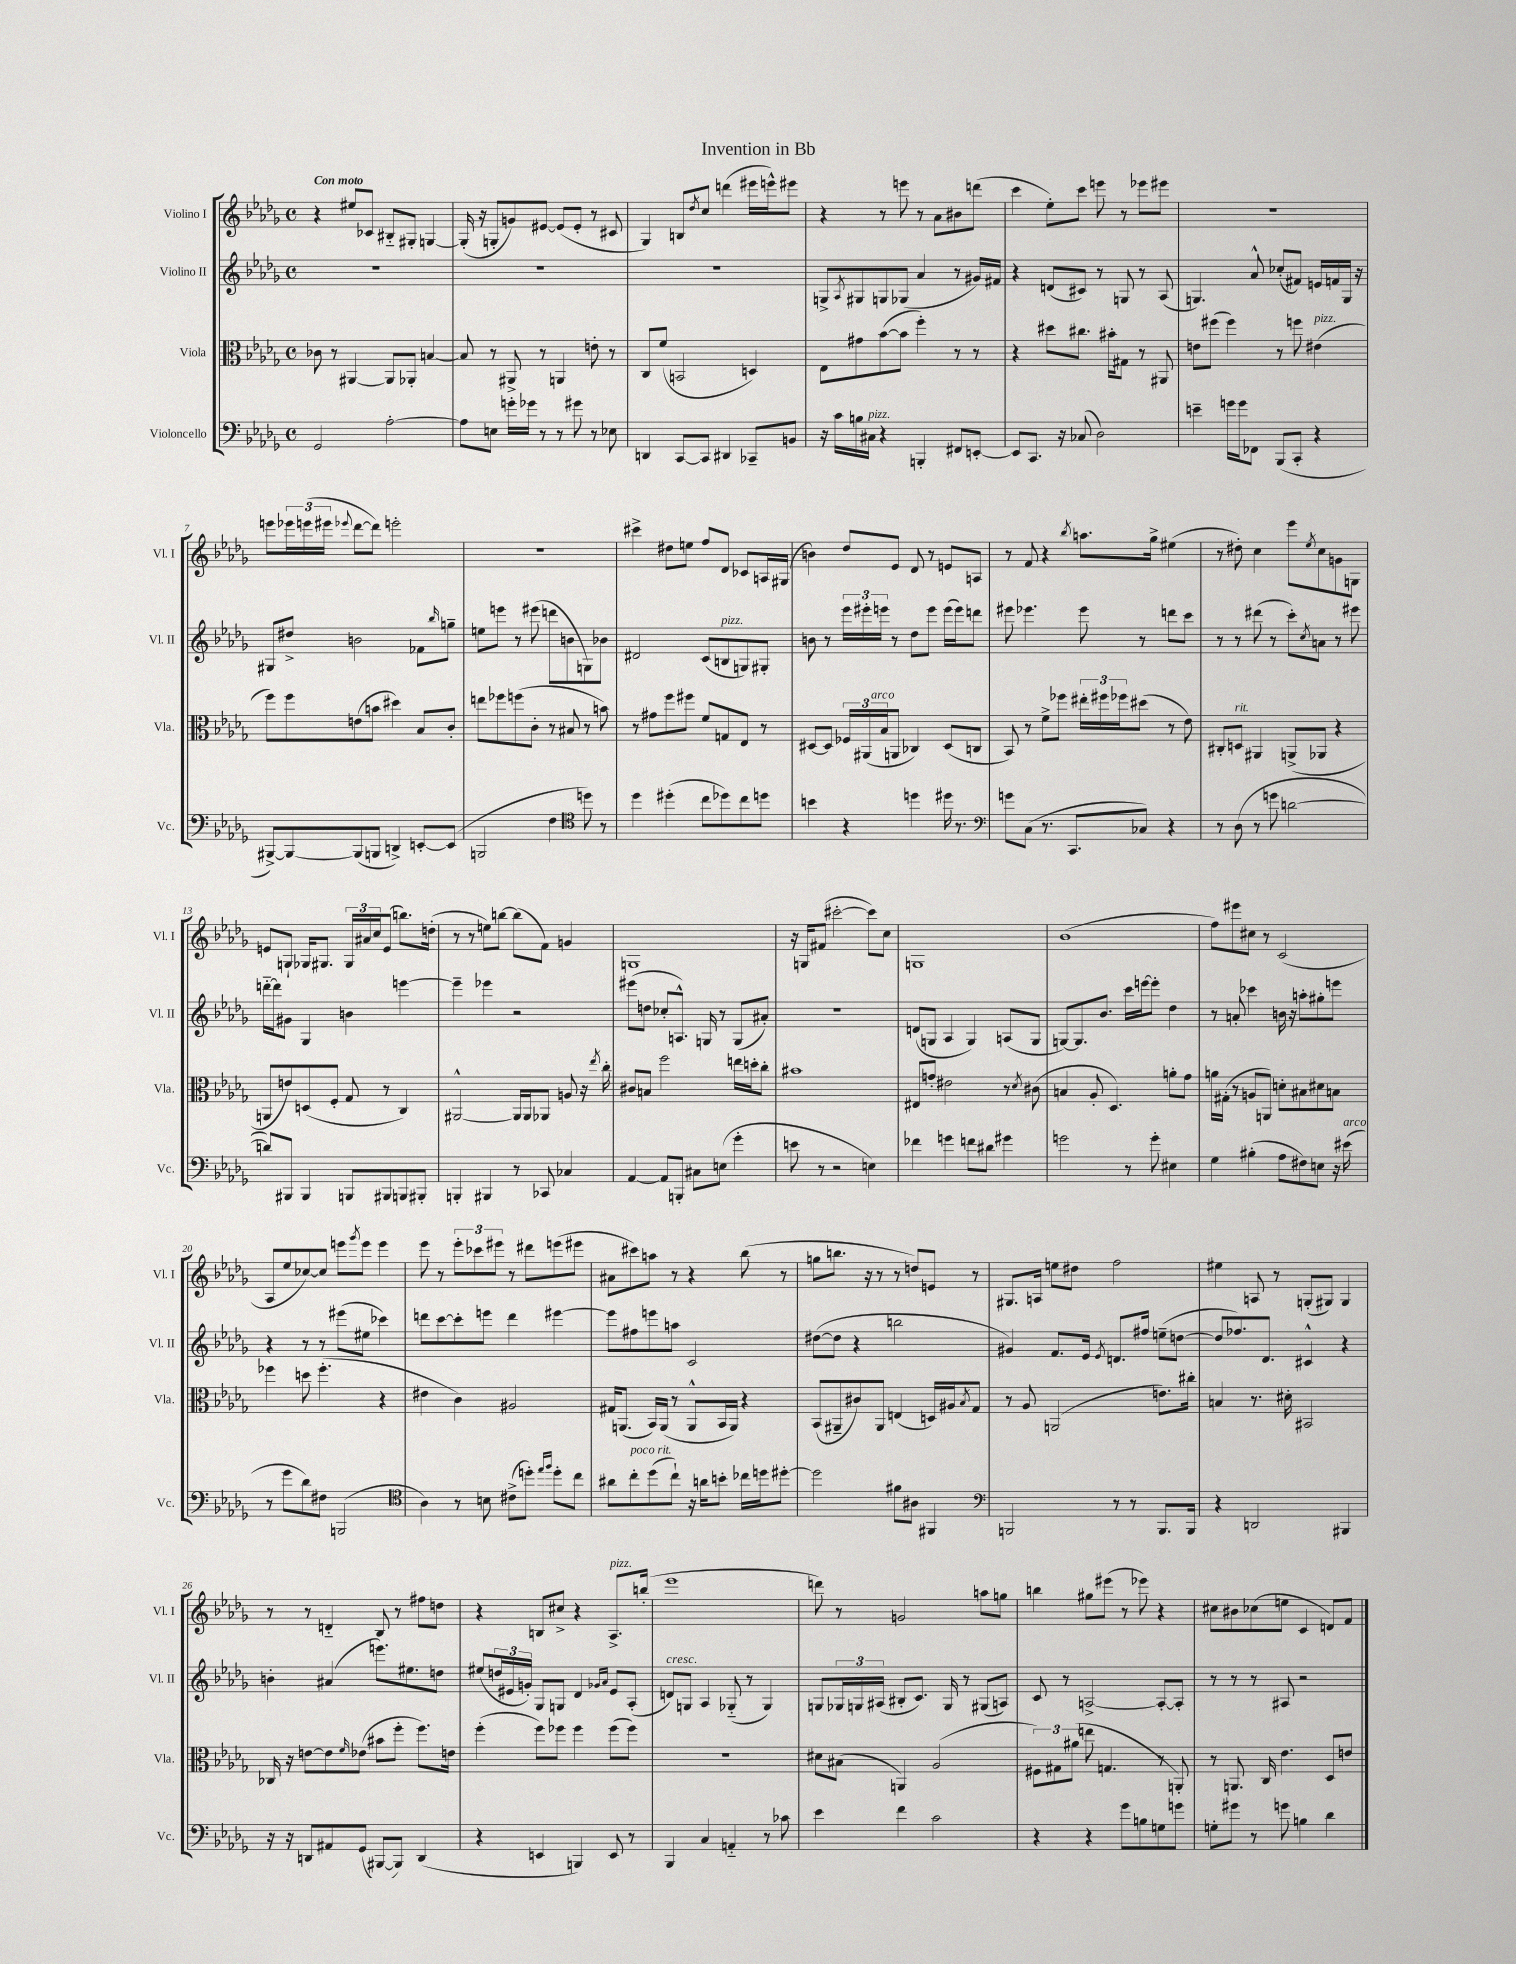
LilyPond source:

\header { title = "Invention in Bb" }
<<
\new StaffGroup <<
\new Staff = "s0" \with { instrumentName = "Violino I" shortInstrumentName = "Vl. I" } {
    \clef treble \key des \major \defaultTimeSignature \time 4/4 \tempo "Con moto"
    r4 eis''8 ces'8 bis8-_ gis8-. g4~ |
    g16-.( r16 g8-. g'8) eis'8~ eis'8( eis'8-. r8 cis'8 |
    ges4) b8 \acciaccatura { des''8 } c''8 d'''4( eis'''16 e'''16-^) eis'''8 |
    r4 r8 e'''8 r8 aes'8 bis'8 d'''8( |
    c'''4 ees''8-.) c'''8 e'''8 r8 ees'''8 eis'''8 |
    r1 |
    e'''8 \tuplet 3/2 { ees'''16 e'''16( eis'''16 } \appoggiatura { ees'''8 } des'''8~ des'''8) e'''2-. |
    r1 |
    cis'''4-> dis''8 e''8 f''8 des'8 ces'8 a16 gis16( |
    b'4) des''8 ees'8 des'8 r8 e'8 a8 |
    r8 f'8 r4 \acciaccatura { bes''8 } a''8. ges''16-> eis''4( |
    r8 dis''8-.) c''4 ees'''8 \acciaccatura { ees''8 } c''8 g'8 g8 |
    e'8 g8-! ges16 gis8. \tuplet 3/2 { gis16 ais'16 c''16 } e'8( b''8.) d''16-.( |
    r8 r8 e''8) b''8~ b''8( f'8) g'4 |
    g1 |
    r16 g16 fis'8( cis'''2~-. cis'''8) c''8 |
    g1 |
    bes'1( |
    f''8) eis'''8 cis''8 r8 c'2( |
    aes8 ees''8 ces''8~) ces''8 e'''8 \acciaccatura { ges'''8 } e'''8 e'''4 |
    ees'''8 r8 \tuplet 3/2 { ees'''8-. ces'''8 eis'''8 } r8 dis'''8 e'''8( eis'''8 |
    ais'8 cis'''8) a''8 r8 r4 bes''8( r8 |
    g''8 b''8. r16 r8 r8 d''8) e'8 r8 |
    gis8. a16 e''8 dis''8 f''2 |
    eis''4 a8 r8 g8-.( gis8) gis4 |
    r8 r8 d'4-_ bes8 r8 fis''8 d''8 |
    r4 b8 cis''8-> r4 aes8.->^\markup { \italic "pizz." } b''16-.( |
    ees'''1 |
    d'''8) r8 g'2 a''8 g''8 |
    b''4 gis''8 eis'''8( r8 ees'''8) r4 |
    cis''8 bis'8 ces''8( e''8 c'4 d'8) f'8 \bar "|." |
}
\new Staff = "s1" \with { instrumentName = "Violino II" shortInstrumentName = "Vl. II" } {
    \clef treble \key des \major \defaultTimeSignature \time 4/4
    R1 |
    R1 |
    R1 |
    g8-> \acciaccatura { aes8 } gis8 g8 ges8( aes'4 r8 gis'16) fis'16 |
    r4 d'8( cis'8) r8 g8 r8 aes8( |
    g4.) aes'8-^ ces''8-.( fis'8) e'16 f'16 g16 r16 |
    gis8 dis''8-> b'2 fes'8 \grace { bes''16 } g''8-- |
    e''8 e'''8 r8 eis'''8( d'''8 b'8 g8) bes'8 |
    dis'2 c'8( b8^\markup { \italic "pizz." } g8) gis8-. |
    b'8 r8 \tuplet 3/2 { ees'''16 eis'''16-. e'''16 } r8 des''8 e'''8 e'''16( e'''16) d'''8 |
    eis'''8 ees'''4. ees'''8 r8 d'''8 c'''8 |
    r8 r8 dis'''8( r8 c'''8-.) \acciaccatura { c''8 } a'8 r8 eis'''8 |
    d'''16~-_ d'''16 gis'8 ges4 b'4 e'''4~ |
    e'''4-- ees'''4 r2 |
    eis'''8( d''8 ces''8-. a8.-^) g16 r8 g8( ais'8-.) |
    R1 |
    d'8( g8 aes4 g4) a8( g8 |
    g8~) g8. bes'8. c'''16 e'''16~ e'''8-. des''4 |
    r8 a'8-. ces'''4 b'16 r16 a''8-. gis''8-. e'''8 |
    r4 r8 r8 eis'''8( eis''8 ces'''4) |
    d'''8 c'''8~ c'''8-. e'''8 d'''4 eis'''4~ |
    eis'''8 fis''8 e'''8 a''8 c'2 |
    dis''8~( dis''8 r4 b''2 |
    gis'4) f'8. ees'16 \acciaccatura { ees'8 } d'8. fis''16 e''8--( d''8~ |
    d''8 fes''8.) des'8. cis'4-^ r4 |
    b'4-. ais'4( e'''8.) eis''8. d''8 |
    eis''8( \tuplet 3/2 { d''16 eis'16 g'16-.) } ges8 g8 des'4 \grace { ges'16 aes'16 } eis'8 aes8-.( |
    d'8^\markup { \italic "cresc." }) g8 aes4 ges8-_( r8 ges4) |
    g8 \tuplet 3/2 { ges16 g16 ais16( } bis8-. c'8.) g16 r8 gis8( a8) |
    c'8 r8 a2~-> a8~-. a8-. |
    r8 r8 r8 ais8 r2 \bar "|." |
}
\new Staff = "s2" \with { instrumentName = "Viola" shortInstrumentName = "Vla." } {
    \clef alto \key des \major \defaultTimeSignature \time 4/4
    ces'8 r8 ais,4~ ais,8 aes,8-. b4~ |
    b8 r8 ais,8-> r8 a,4 e'8-. r8 |
    c8 f'8( b,2 d4) |
    ees8 gis'8 bes'8~( bes'8 f''4-.) r8 r8 |
    r4 dis''8 cis''8. bis'16-. gis8 r8 ais,8 |
    e'8 fis''8( fis''4) r8 f''8 eis'4^\markup { \italic "pizz." }( |
    f''8) f''8 e'8( b'8 dis''4) bes8 c'8-. |
    e''8 fes''8 f''8( c'8-. r8 bis8 r8 b'8) |
    r8 gis'8 f''8 fis''8 f'8 g8 ees8 r8 |
    dis8~ dis8 \tuplet 3/2 { fes16 ais,16( bes16^\markup { \italic "arco" } } a,8 ces4) dis8( c8 |
    bes,8) r8 f'8-> fes''8 \tuplet 3/2 { eis''16-. fis''16 fes''16 } dis''8( r8 ees'8) |
    cis8-. d8^\markup { \italic "rit." } ais,4 a,8->( aes,8 r4 |
    a,8 e'8) d8( f8-. ges8 r8 c4) |
    ais,2~-^ ais,16 ais,16 aes,8 a8 r16 \acciaccatura { ees''8 } c''16-. |
    cis'8 b8 f''2 e''16 d''16-. c''8-. |
    bis'1 |
    eis8 g'8-. eis'2 r8 \acciaccatura { des'8 } cis'8( |
    b4 aes8-. des4.) a'8-. ges'8 |
    a'16 gis16-.( r8 a8 a,8) d'8-. bis8 dis'8 b8 |
    fes''4 d''8 fes''4.-.( r4 |
    eis'4 c'4) ais2 |
    gis16 a,8.( bes,16) a,16( r8 a,8-^ bes,16 a,16) r4 |
    bes,8( ais,8-- cis'8) ais,8 e4( d16) ais16 \acciaccatura { bes8 } ges8 |
    r8 aes8 a,2( e'8.) cis''16-. |
    b4 r8. dis'16-. bis,2 |
    ces16 r16 e'8~ e'8 \grace { f'16 } ees'8( bis'8 f''8-. f''8.) e'16 |
    f''4-.( f''8) fes''8 fes''4 fes''8( fes''8) |
    r1 |
    dis'8 bis8( a,4) aes2( |
    \tuplet 3/2 { fis8) gis8 ais'8( } e''8 g4. r8 a,8-.) |
    r8 a,8. c16 ees'4. des8 e'8 \bar "|." |
}
\new Staff = "s3" \with { instrumentName = "Violoncello" shortInstrumentName = "Vc." } {
    \clef bass \key des \major \defaultTimeSignature \time 4/4
    ges,2 aes2~-. |
    aes8 e8 g'16-. ges'16 r8 r8 gis'8 r8 ees8 |
    d,4 c,8~ c,8 dis,4 ces,8-- b,8 |
    r16 c'16 b16 cis16^\markup { \italic "pizz." } r4 b,,4-. fis,8 e,8~-. |
    e,8 c,8. r16 ces8( des2) |
    e'4-- g'16 g'16 fes,8 bes,,8( c,8-. r4 |
    bis,,8~->) bis,,8~ bis,,8( b,,8 d,4->) e,8~-. e,8( |
    b,,2 f4 \clef tenor d''8) r8 |
    des''4 dis''4-.( c''8 des''8) c''8 d''8 |
    b'4 r4 d''4 dis''16 r8. |
    \clef bass g'8 c8( r8. c,8. ces8) r4 |
    r8 des8( r8 g'8 d'2~ |
    d'8) bis,,8 bis,,4 b,,8 bis,,8 b,,8 bis,,8-. |
    b,,4-. bis,,4 r8 ces,8 ces4 |
    aes,4~ aes,8 b,,8-. cis8 e8( ges'4-. |
    e'8 r8 r2 e4) |
    fes'4 g'4 f'8 dis'8 gis'4 |
    g'2 r8 g'8-. eis4 |
    ges4 bis4-.( aes8 fis8) e8 r16 eis'16^\markup { \italic "arco" }( |
    r8 ges'8 des'8) fis8 b,,2( |
    \clef tenor aes4) r8 b8 cis'8->( d''8-.) \grace { ees''16 f''16 } d''8-. c''8 |
    ais'8 c''8-.^\markup { \italic "poco rit." } des''8( c''8-!) r16 a'16 b'8-. ces''16 d''16 dis''8~-. |
    dis''2 fis'8 ais8 fis,4 |
    \clef bass b,,2 r8 r8 b,,8. b,,16 |
    r4 d,2 bis,,4 |
    r16 r16 d,8 ais,8 ges,8( bis,,8~ bis,,8) d,4( |
    r4 e,4 b,,4) e,8 r8 |
    bes,,4 c4 a,4-_ r8 ces'8 |
    ees'4 f'4 c'2 |
    r4 r4 ges'8 b8 g8 g'8 |
    g8-. gis'8 r8 g'8 b4 des'4 \bar "|." |
}
>>
>>
